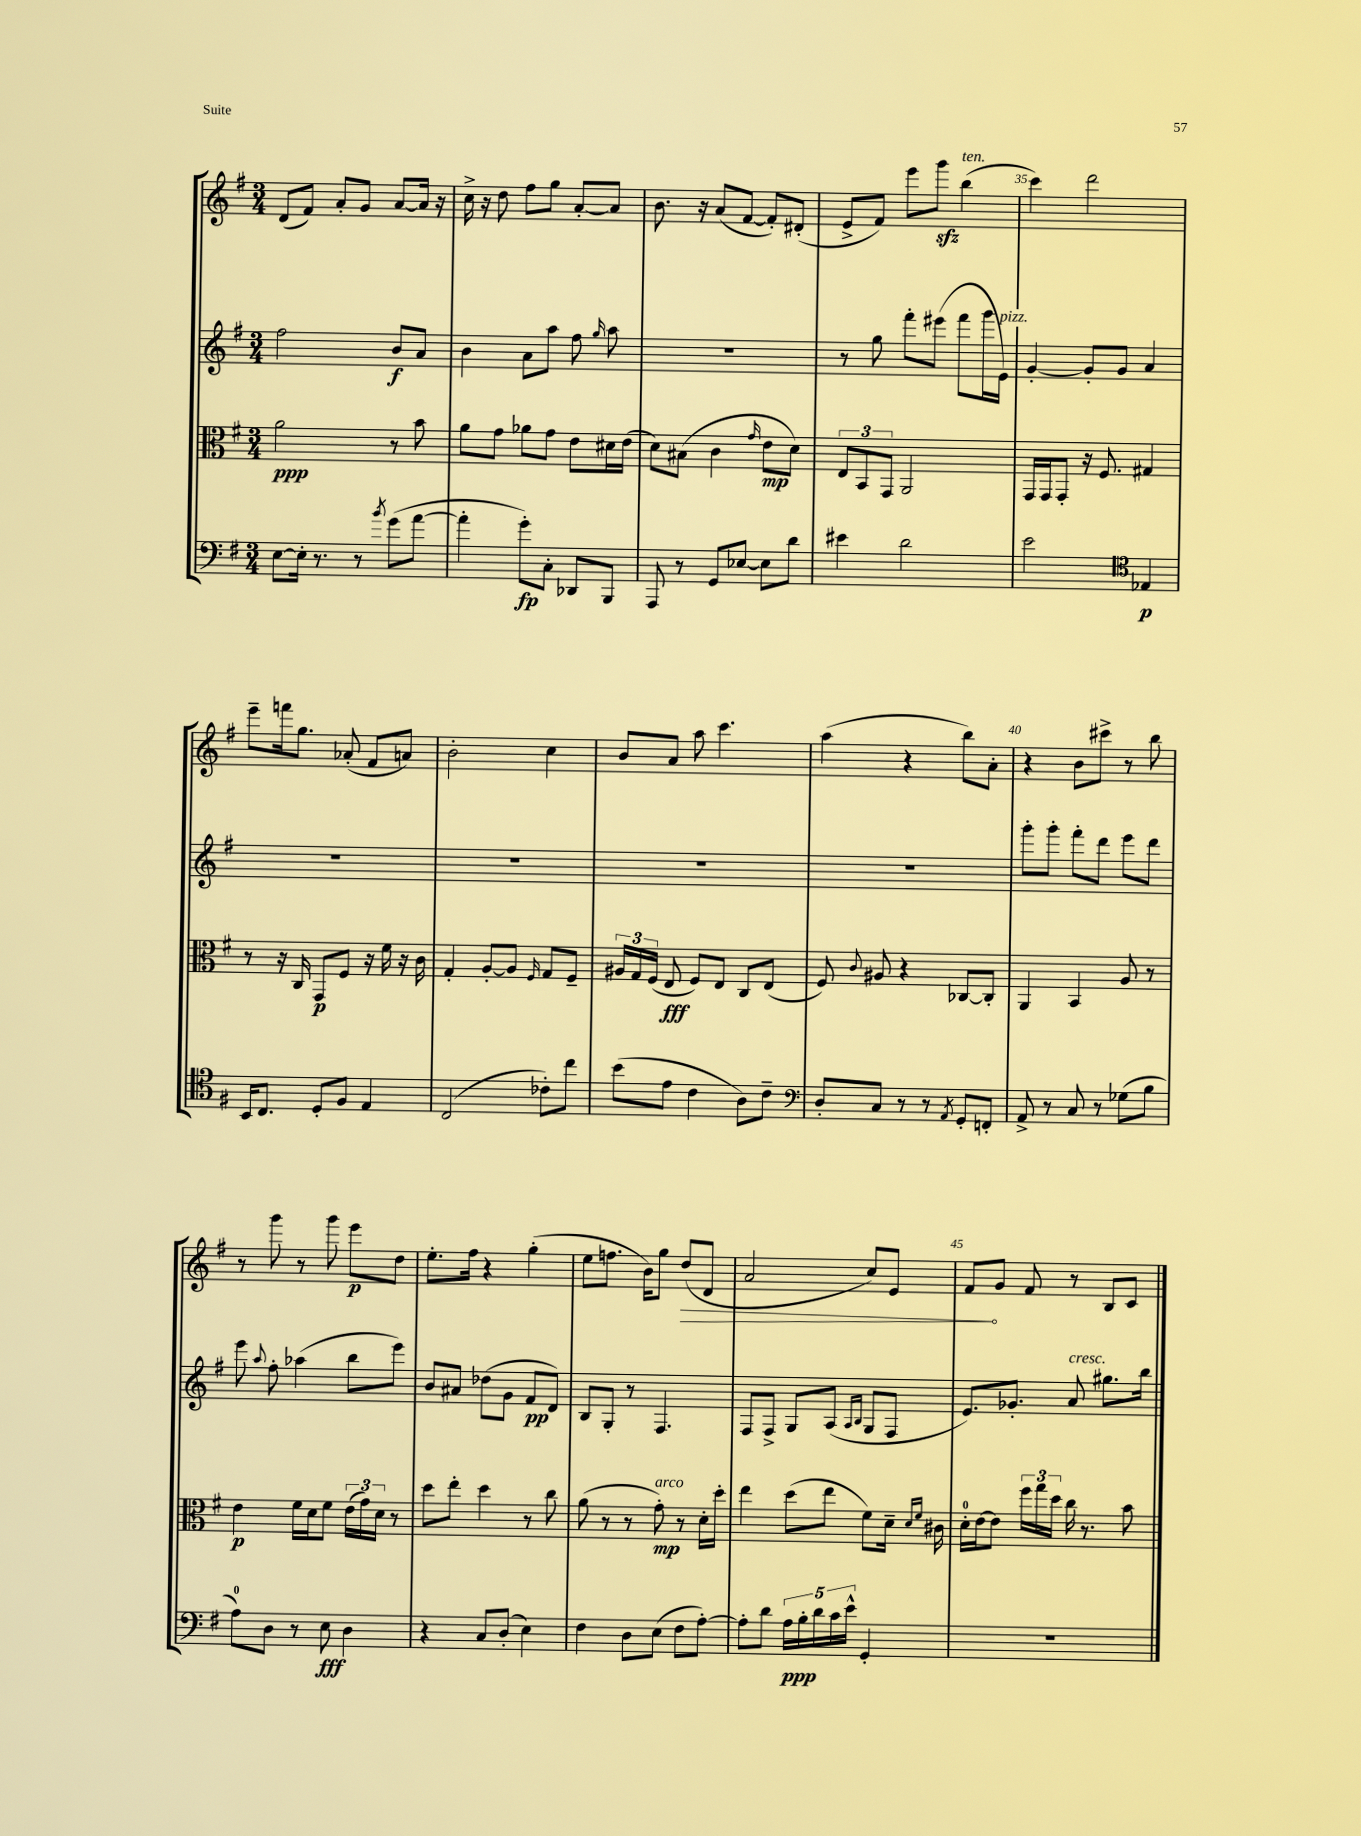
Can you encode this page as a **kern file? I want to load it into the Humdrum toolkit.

**kern	**kern	**kern	**kern
*staff4	*staff3	*staff2	*staff1
*clefF4	*clefC3	*clefG2	*clefG2
*k[f#]	*k[f#]	*k[f#]	*k[f#]
*M3/4	*M3/4	*M3/4	*M3/4
[8E	2a	2ff#	(8d
16E']	.	.	8f#)
8.r	.	.	.
.	.	.	8a'
8r	.	.	8g
8qb	.	.	.
(8g	8r	8b	[8a
[8a	8b	8a	16a]
.	.	.	16r
=	=	=	=
4a']	8a	4b	16cc^
.	.	.	16r
.	8g	.	8dd
8g')	8a-	8a	8ff#
8C'	8g	8aa	8gg
8DD-	8e	8ff#	[8a'
.	.	16qqgg	.
8BBB	16d#	8aa	8a]
.	(16e	.	.
=	=	=	=
8AAA	8d)	2.r	8.b
8r	(8B#	.	.
.	.	.	16r
8GG	4c	.	(8a
[8E-	.	.	[8f#
.	16qqg	.	.
8E-]	8e	.	8f#'])
8d	8d)	.	(8d#'
=	=	=	=
4e#	12E	8r	8e^
.	12BB	.	.
.	.	8gg	8f#)
.	12GG	.	.
2d	2AA	8fff#'	8eee
.	.	(8eee#	8ggg
.	.	8fff#	(4bb
.	.	16ggg	.
.	.	16e)	.
=	=	=	=
2e	16GG	[4g'	4ccc)
.	16GG	.	.
.	8GG'	.	.
.	16r	8g']	2ddd
.	8.F#	.	.
.	.	8g	.
*clefC4	*	*	*
4E-	4G#	4a	.
=	=	=	=
16BB	8r	2.r	8eee~
8.C	.	.	.
.	16r	.	16fff
.	16C	.	8.gg
8D'	8GG	.	.
8F#	8F#	.	(8a-'
4E	16r	.	8f#
.	16f#	.	.
.	16r	.	8a)
.	16c	.	.
=	=	=	=
(2C	4G'	2.r	2b'
.	[8A'	.	.
.	8A]	.	.
.	16qqF#	.	.
8c-')	8G	.	4cc
8cc	8F#~	.	.
=	=	=	=
(8b	24A#	2.r	8b
.	24G	.	.
.	(24F#	.	.
8e	8E	.	8a
4c	8F#)	.	8aa
.	8E	.	4.ccc
8A)	8C	.	.
8c~	(8E	.	.
=	=	=	=
*clefF4	*	*	*
8D'	8F#)	2.r	(4aa
.	8qqc	.	.
8C	8A#	.	.
8r	4r	.	4r
8r	.	.	.
8qAA	.	.	.
8GG'	[8C-	.	8bb)
8FF'	8C-']	.	8a'
=	=	=	=
8AA^	4AA	8ggg'	4r
8r	.	8ggg'	.
8C	4BB	8fff#'	8b
8r	.	8ddd	8ccc#^
(8G-	8A	8eee	8r
8B	8r	8ddd	8bb
=	=	=	=
8A)	4e	8eee	8r
.	.	8qqaa	.
8D	.	8ff#'	8ggg
8r	16f#	(4aa-	8r
.	16d	.	.
8E	8f#	.	8ggg
4D	(24e	8bb	8eee
.	24g)	.	.
.	24d	.	.
.	8r	8eee)	8dd
=	=	=	=
4r	8dd	8b	8.ee'
.	8ee'	8a#	.
.	.	.	16ff#
8C	4dd	(8dd-	4r
(8D'	.	8g	.
4E)	8r	8f#	(4gg'
.	8cc	8d)	.
=	=	=	=
4F#	(8a	8B	8ee
.	8r	8G'	8.ff
8D	8r	8r	.
.	.	.	16b)
(8E	8g')	4.F#	8gg
8F#	8r	.	(8dd
[8A')	16d'	.	8d
.	16dd'	.	.
=	=	=	=
8A']	4ee	8F#	2a
8d	.	8F#^	.
20A	(8dd	8G	.
20B'	.	.	.
20d	.	.	.
.	8ee	(8A	.
20c	.	.	.
20e^^	.	.	.
.	.	16qqA	.
.	.	16qqB	.
4GG'	8f#)	8G	8cc)
.	16d~	8F#	8e
.	16qqd	.	.
.	16qqf#	.	.
.	16c#	.	.
=	=	=	=
2.r	16d'	8.e)	8f#
.	[16e	.	.
.	8e]	.	8g
.	.	8.g-'	.
.	24ff#	.	8f#
.	24gg	.	.
.	24dd	.	.
.	16cc	8a	8r
.	8.r	.	.
.	.	8.gg#	8B
.	8b	.	8c
.	.	16bb	.
==	==	==	==
*-	*-	*-	*-
